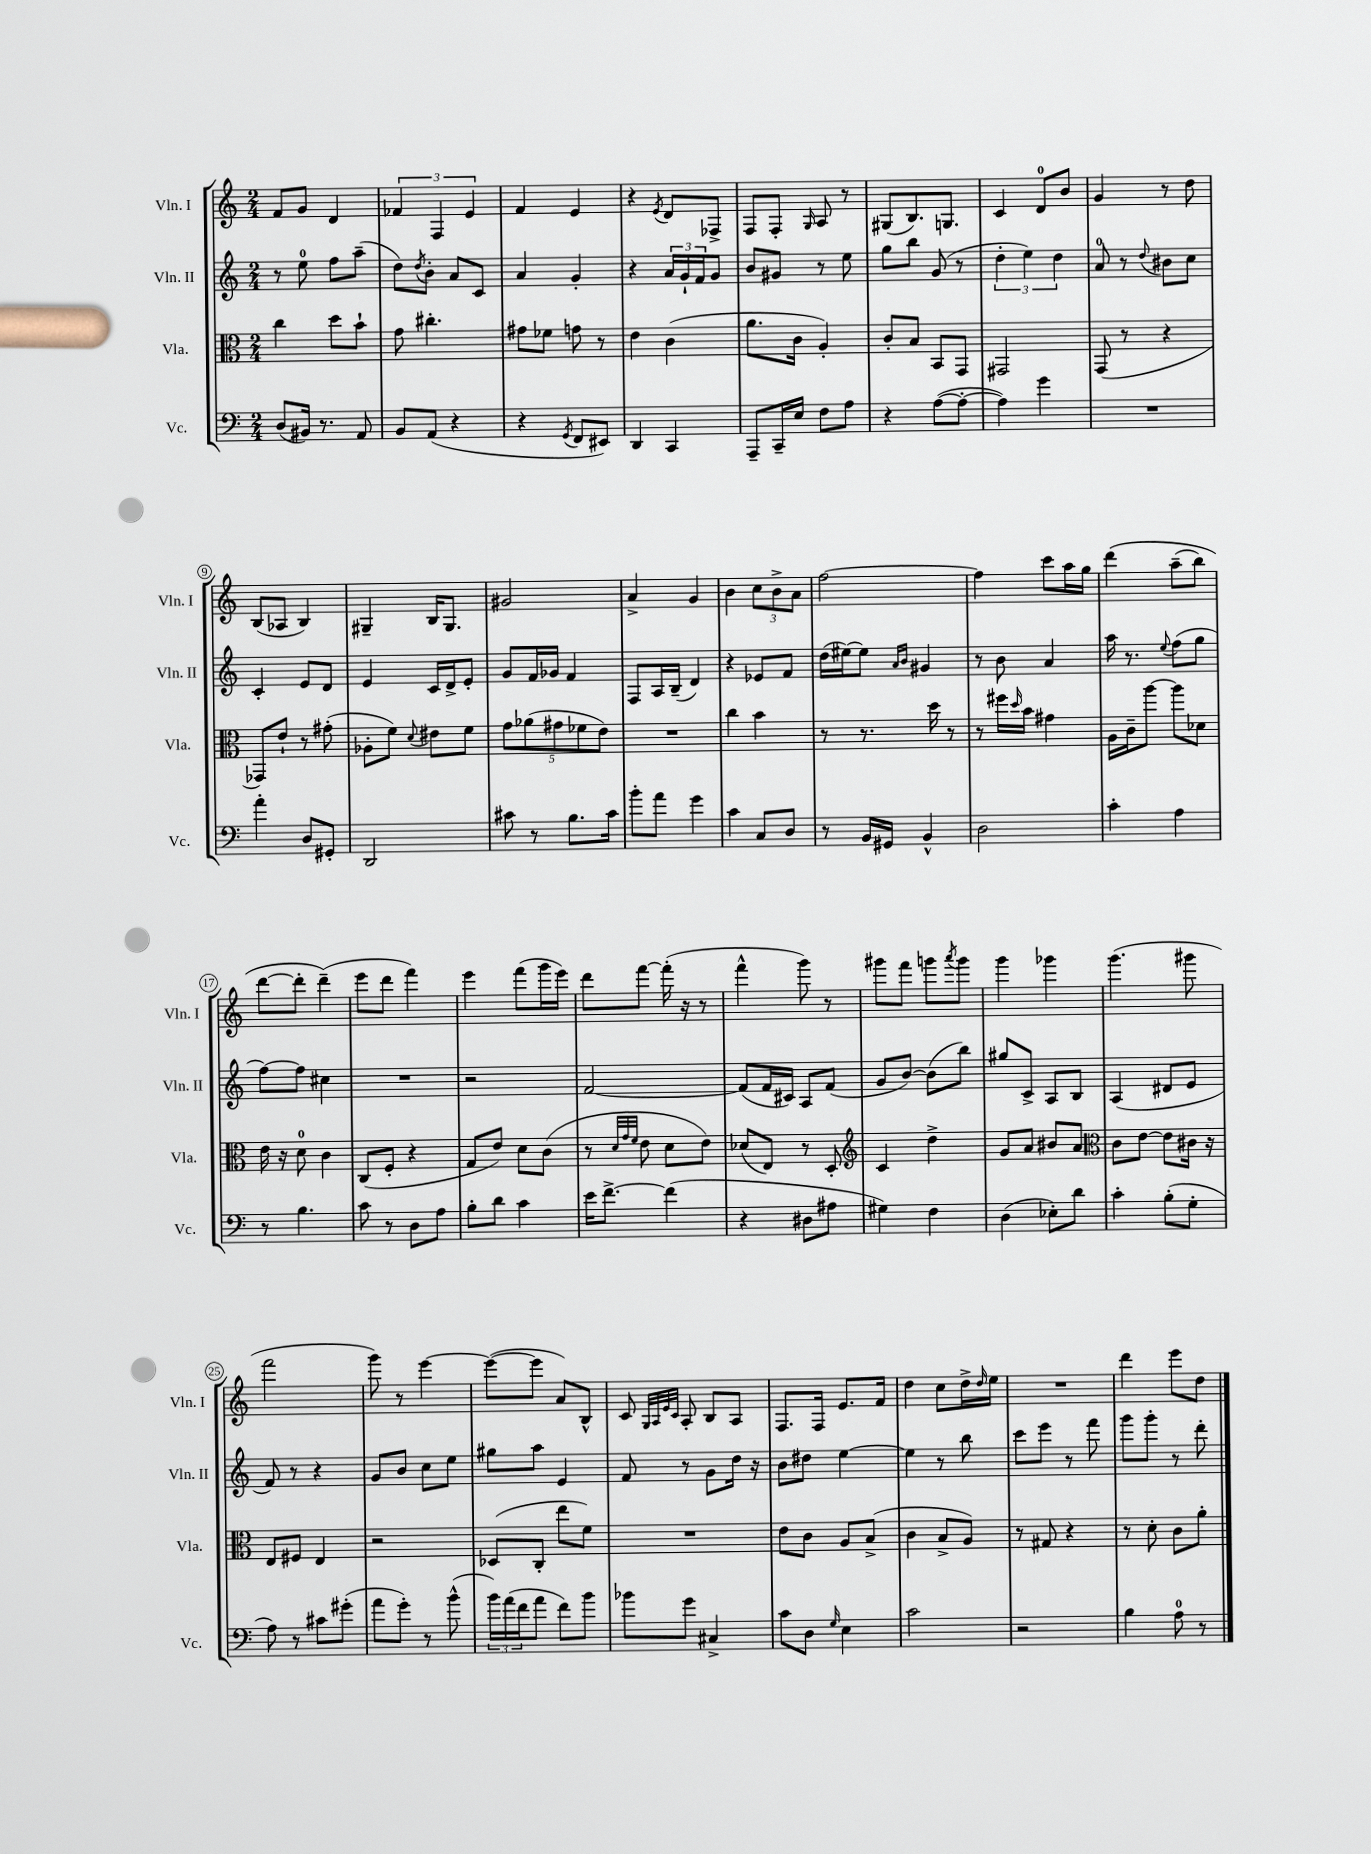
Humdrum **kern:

**kern	**kern	**kern	**kern
*staff4	*staff3	*staff2	*staff1
*clefF4	*clefC3	*clefG2	*clefG2
*k[]	*k[]	*k[]	*k[]
*M2/4	*M2/4	*M2/4	*M2/4
(8D/L	4cc\	8r	8f/L
16BB#/Jk)	.	8ee\	8g/J
8.r	.	.	.
.	8dd\L	8ff\L	4d/
8AA/	8b`\J	(8aa~\J	.
=	=	=	=
8BB/L	8g\	8dd\L)	6f-/
.	.	8qdd/	.
(8AA/J	4.cc#'\	8b'\J	.
.	.	.	6F/
4r	.	8a/L	.
.	.	.	6e/
.	.	8c/J	.
=	=	=	=
4r	8g#\L	4a/	4f/
.	8f-\J	.	.
8qGG/	.	.	.
8FF/L	8g\	4g'/	4e/
8EE#/J)	8r	.	.
=	=	=	=
4DD/	4e\	4r	4r
.	.	.	8qe/
4CC/	(4c\	24a/LL	8d/L
.	.	24g`/	.
.	.	24f/J	.
.	.	8g/J	8F-^/J
=	=	=	=
8AAA~/L	8.a\L	8b/L	8F/L
16CC~/L	.	8g#/J	8F'/J
16E/JJ	16c\Jk	.	.
.	.	.	16qqG/
8F\L	4A'/)	8r	8A/
8A\J	.	8ee\	8r
=	=	=	=
4r	8c'/L	8gg\L	(8G#/L
.	8B/J	8bb\J	8.B/)
([8A\L	8BB/L	(8g/	.
.	.	.	8.G/J
8A'\_J	8GG/J	8r	.
=	=	=	=
4A\])	2GG#/	6dd'\	4c/
.	.	6ee\)	.
4g\	.	.	8d/L
.	.	6dd\	.
.	.	.	8b/J
=	=	=	=
2r	(8GG/	8a/	4g/
.	8r	8r	.
.	.	8qqdd/	.
.	4r	8b#\L	8r
.	.	8cc\J	8dd\
=	=	=	=
4a'\	8GG-/L)	4c'/	(8B/L
.	8e`/J	.	8A-/J
8D/L	8r	8e/L	4B/)
8GG#'/J	(8g#'\	8d/J	.
=	=	=	=
2DD/	8A-'\L	4e/	4G#~/
.	8f\J)	.	.
.	8qqd/	.	.
.	8e#\L	16c/LL	16B/LK
.	.	16d^/J	8.G#/J
.	8f\J	8e'/J	.
=	=	=	=
8c#\	10g\L	8g/L	2g#/
.	(10a-\	.	.
8r	.	16f/L	.
.	.	16g-/JJ	.
.	10g#\	.	.
8.B\L	.	4f/	.
.	10f-\	.	.
.	10e\J)	.	.
16c#\Jk	.	.	.
=	=	=	=
8b'\L	2r	8F/L	4a^/
8a\J	.	16A/L	.
.	.	(16B~/JJ	.
4g\	.	4d/)	4g/
=	=	=	=
4c\	4cc\	4r	4b\
8C/L	4b\	8e-/L	12cc\L
.	.	.	12b^\
8D/J	.	8f/J	.
.	.	.	12a\J
=	=	=	=
8r	8r	(16dd\LL	[2ff\
.	.	[16ee#\J)	.
16BB/LL	8.r	8ee#\]J	.
16GG#/JJ	.	.	.
.	.	16qqa/LL	.
.	.	16qqb/JJ	.
4BB^^/	.	4g#/	.
.	16dd\	.	.
.	8r	.	.
=	=	=	=
2D\	8r	8r	4ff\]
.	16ff#\LL	8b\	.
.	16qqdd/	.	.
.	16b\JJ	.	.
.	4g#\	4a/	8ccc\L
.	.	.	16aa\L
.	.	.	16gg\JJ
=	=	=	=
4c'\	16A\LL	16aa\	&(4ddd\
.	16c~\J	8.r	.
.	[8aa\J	.	.
.	.	8qqee/	.
4A\	8aa\]L	(8ff\L	(8aa~\L
.	8d-\J	8gg\J	8bb\J)
=	=	=	=
8r	16e\	[8ff\L)	[8ddd\L
.	16r	.	.
4.B\	8d\	8ff\]J	8ddd'\]J
.	4c\	4cc#\	(4ddd~\&)
=	=	=	=
8c\	(8C/L	2r	8eee\L
8r	8F'/J	.	8ddd\J
8D\L	4r	.	4fff\)
8A\J	.	.	.
=	=	=	=
8B'\L	8G/L	2r	4eee\
8d\J	8e/J)	.	.
4c\	8d\L	.	(8fff\L
.	(8c\J	.	16ggg\L
.	.	.	16eee\JJ)
=	=	=	=
16e\LK	8r	[2f/	8ddd\L
[8.f^\J	.	.	.
.	32qqd/LLL	.	.
.	32qqg/	.	.
.	32qqf/JJJ	.	.
.	8e\	.	[8fff\J
(4f\]	8d\L	.	(16fff'\]
.	.	.	16r
.	8e\J)	.	8r
=	=	=	=
4r	(8d-/L	(8f/]L	4fff^^\
.	8E/J)	16f/L	.
.	.	16c#/JJ)	.
8D#\L	8r	8A/L	8ggg\)
8A#\J	8D'/	(8f/J	8r
=	=	=	=
*	*clefG2	*	*
4G#\)	4c/	8g/L	8ggg#\L
.	.	[8b/J)	8fff\J
4F\	4dd^\	(8b\]L	8ggg\L
.	.	.	8qaaa/
.	.	8bb\J)	8ggg\J
=	=	=	=
(4D\	8g/L	8gg#/L	4ggg\
.	8a/J	8c^/J	.
8E-'\L)	8b#/L	8A/L	4ggg-\
8d\J	8a/J	8B/J	.
=	=	=	=
*	*clefC3	*	*
4c'\	8c\L	(4A/	(4.ggg\
.	[8e\J	.	.
(8B'\L	8e\]L	8d#/L	.
8G'\J	16c#\Jk	8e/J	8ggg#\
.	16r	.	.
=	=	=	=
8A\)	8E/L	8f/)	2fff\
8r	8F#/J	8r	.
8c#\L	4E/	4r	.
(8g#'\J	.	.	.
=	=	=	=
8a\L	2r	8g/L	8ggg\)
8g'\J)	.	8b/J	8r
8r	.	8cc\L	[4eee\
(8b^^\	.	8ee\J	.
=	=	=	=
24b\LL)	(8D-/L	8gg#\L	(8eee\_L
(24a\	.	.	.
24f\J	.	.	.
8a\J	8C'/J	8aa\J	8eee\]J
8f\L)	8ee\L	4e/	8a/L)
8b\J	8f\J)	.	8B^^/J
=	=	=	=
8b-\L	2r	8f/	8c/
.	.	.	32qqG/LLL
.	.	.	32qqA/
.	.	.	32qqe/
.	.	.	32qqc/JJJ
8g\J	.	8r	8A'/
4C#^/	.	8g\L	8B/L
.	.	16dd\Jk	8A/J
.	.	16r	.
=	=	=	=
8c\L	8e\L	8b\L	8.F/L
8D\J	8c\J	8dd#\J	.
.	.	.	16F/Jk
16qqG/	.	.	.
4E\	8A/L	[4ee\	8.e/L
.	(8B^/J	.	.
.	.	.	16f/Jk
=	=	=	=
2c\	4c\	4ee\]	4dd\
.	8B^/L	8r	8cc\L
.	8A/J)	8bb\	16dd^\L
.	.	.	16qqdd/
.	.	.	16ee\JJ
=	=	=	=
2r	8r	8ccc\L	2r
.	8G#/	8eee\J	.
.	4r	8r	.
.	.	8fff\	.
=	=	=	=
4B\	8r	8ggg\L	4ddd\
.	8d'\	8ggg'\J	.
8A\	8c\L	8r	8eee\L
8r	8a'\J	8ddd'\	8dd\J
==	==	==	==
*-	*-	*-	*-
